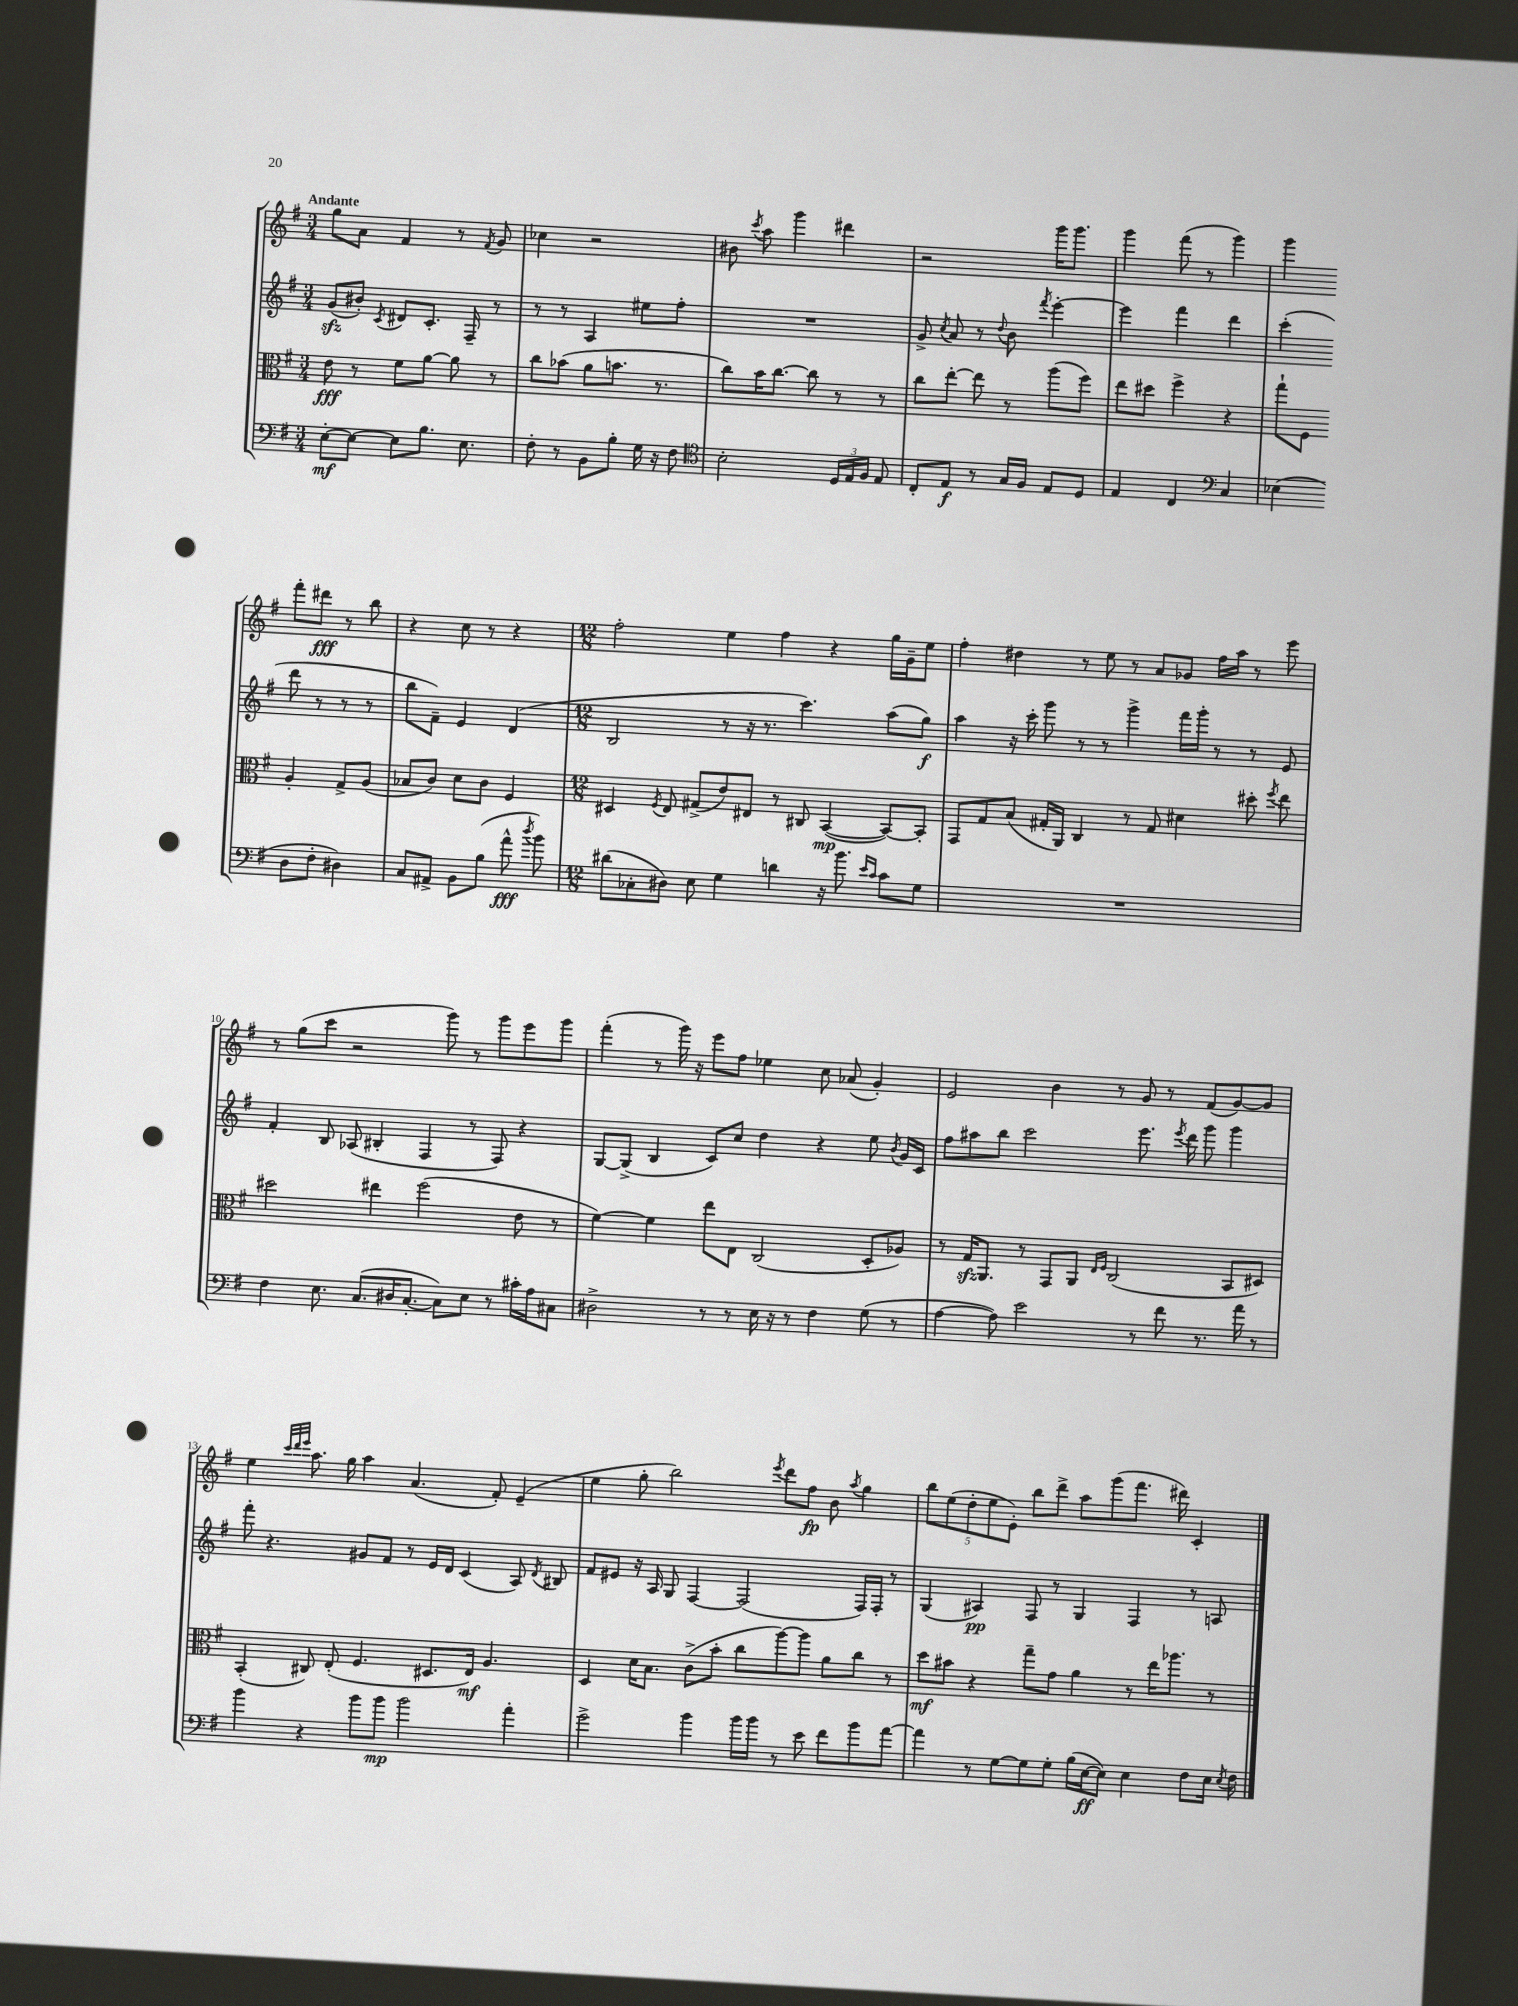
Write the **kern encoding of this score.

**kern	**dynam	**kern	**dynam	**kern	**dynam	**kern	**dynam
*part4	*part4	*part3	*part3	*part2	*part2	*part1	*part1
*staff4	*staff4	*staff3	*staff3	*staff2	*staff2	*staff1	*staff1
*clefF4	*	*clefC3	*	*clefG2	*	*clefG2	*
*k[f#]	*	*k[f#]	*	*k[f#]	*	*k[f#]	*
*M3/4	*	*M3/4	*	*M3/4	*	*M3/4	*
=1	=1	=1	=1	=1	=1	=1	=1
!	!	!	!	!	!	!LO:TX:a:B:t=Andante	!
[8E'\L	mf	8e\	fff	(8gzz/L	.	8gg\L	.
8E\J_	.	8r	.	8b#X'/J)	.	8a\J	.
.	.	.	.	8qc/	.	.	.
8E\L]	.	8f#\L	.	8d#X/L	.	4f#/	.
8.B\J	.	[8a\J	.	8.c'/J	.	.	.
.	.	8a\]	.	.	.	8r	.
8.E\	.	.	.	16F#~/	.	.	.
.	.	.	.	.	.	8qf#/	.
.	.	8r	.	8r	.	8g/	.
=2	=2	=2	=2	=2	=2	=2	=2
8F#'\	.	8cc\L	.	8r	.	4cc-X\	.
8r	.	(8b-X\J	.	8r	.	.	.
8BB\L	.	8a\L	.	4A/	.	2r	.
8B'\J	.	8.bn\J	.	.	.	.	.
16G\	.	.	.	8ee#X\L	.	.	.
16r	.	8.r	.	.	.	.	.
8F#\	.	.	.	8ff#'\J	.	.	.
=3	=3	=3	=3	=3	=3	=3	=3
*clefC4	*	*	*	*	*	*	*
2B'\	.	8cc\L)	.	2.r	.	8b#X\	.
.	.	.	.	.	.	8qccc/	.
.	.	16b\K	.	.	.	8aa\	.
.	.	[8.cc\J	.	.	.	.	.
.	.	.	.	.	.	4ggg\	.
.	.	8cc\]	.	.	.	.	.
24D/LL	.	8r	.	.	.	4ddd#X\	.
24E/	.	.	.	.	.	.	.
24F#/JJ	.	.	.	.	.	.	.
8E/	.	8r	.	.	.	.	.
=4	=4	=4	=4	=4	=4	=4	=4
8C'/L	.	8cc\L	.	8g^/	.	2r	.
.	.	.	.	8qcc/	.	.	.
8E/J	f	[8ee'\J	.	8a/	.	.	.
8r	.	8ee\]	.	8r	.	.	.
.	.	.	.	8qqdd/	.	.	.
16G/LL	.	8r	.	8b\	.	.	.
16F#/JJ	.	.	.	.	.	.	.
.	.	.	.	8qfff#/	.	.	.
8E/L	.	(8aa\L	.	[4eee'\	.	16ggg\KL	.
.	.	.	.	.	.	8.ggg\J	.
8D/J	.	8ff#\J)	.	.	.	.	.
=5	=5	=5	=5	=5	=5	=5	=5
4E/	.	8ee\L	.	4eee\]	.	4ggg\	.
.	.	8dd#X\J	.	.	.	.	.
4C/	.	4ff#^\	.	4fff#\	.	(8fff#\	.
.	.	.	.	.	.	8r	.
*clefF4	*	*	*	*	*	*	*
4C/	.	4r	.	4ddd\	.	4ggg\)	.
=6	=6	=6	=6	=6	=6	=6	=6
(4E-X\	.	8gg`\L	.	(4ccc'\	.	4ggg\	.
.	.	8F#\J	.	.	.	.	.
8D\L	.	4A'/	.	8ddd\	.	8fff#'\L	.
8F#'\J	.	.	.	8r	.	8ddd#X\J	fff
4D#X\)	.	8G^/L	.	8r	.	8r	.
.	.	(8A/J	.	8r	.	8bb\	.
!!LO:LB:g=z
=7	=7	=7	=7	=7	=7	=7	=7
8C/L	.	8B-X/L	.	8bb\L	.	4r	.
8AA#X^/J	.	8c/J)	.	8f#~\J)	.	.	.
8BB\L	.	8d\L	.	4e/	.	8cc\	.
(8B\J	.	8c\J	.	.	.	8r	.
8a^^\	fff	4F#/	.	(4d/	.	4r	.
8qdd/	.	.	.	.	.	.	.
8b\)	.	.	.	.	.	.	.
=8	=8	=8	=8	=8	=8	=8	=8
*M12/8	*	*M12/8	*	*M12/8	*	*M12/8	*
(8d#X\L	.	4D#X/	.	2B/	.	2ff#'\	.
8C-X'\	.	.	.	.	.	.	.
.	.	8qF#/	.	.	.	.	.
8D#X\J)	.	8E/	.	.	.	.	.
8E\	.	(8G#X^/L	.	.	.	.	.
4G\	.	8e/)	.	8r	.	4ee\	.
.	.	8E#X/J	.	16r	.	.	.
.	.	.	.	8.r	.	.	.
4dn\	.	8r	.	.	.	4ff#\	.
.	.	8C#X/	.	4.ccc\)	.	.	.
16r	.	([4BB/	mp	.	.	4r	.
8.b\	.	.	.	.	.	.	.
16qqe/LL	.	.	.	.	.	.	.
16qqc/JJ	.	.	.	.	.	.	.
8c\L	.	8BB/L_)	.	(8aa\L	.	16gg\LL	.
.	.	.	.	.	.	16g~\J	.
8G\J	.	8BB'/J]	.	8gg\J)	f	8ee\J	.
=9	=9	=9	=9	=9	=9	=9	=9
1.r	.	8GG/L	.	4aa\	.	4ff#'\	.
.	.	8G/	.	.	.	.	.
.	.	(8B/J	.	16r	.	4dd#X\	.
.	.	.	.	16ccc'\	.	.	.
.	.	16G#X'/LL	.	8ggg\	.	.	.
.	.	16AA/JJ)	.	.	.	.	.
.	.	4C/	.	8r	.	8r	.
.	.	.	.	8r	.	8ee\	.
.	.	8r	.	4ggg^\	.	8r	.
.	.	8G#/	.	.	.	8a/L	.
.	.	4d#X\	.	16fff#\LL	.	8g-X/J	.
.	.	.	.	16ggg'\JJ	.	.	.
.	.	.	.	8r	.	16ff#\LL	.
.	.	.	.	.	.	16aa\JJ	.
.	.	8dd#X'\	.	8r	.	8r	.
.	.	8qff#/	.	.	.	.	.
.	.	8ee\	.	8e/	.	8eee\	.
!!LO:LB:g=z
=10	=10	=10	=10	=10	=10	=10	=10
4F#\	.	2dd#X\	.	4f#'/	.	8r	.
.	.	.	.	.	.	(8gg\L	.
8.E\	.	.	.	8B/	.	8ccc\J	.
.	.	.	.	(8A-X/	.	2r	.
(8.C/L	.	.	.	.	.	.	.
.	.	4ee#X\	.	4B#X'/	.	.	.
16D#X/K	.	.	.	.	.	.	.
[8.C'/J	.	.	.	.	.	.	.
.	.	(2ff#\	.	4F#/	.	.	.
8C\L])	.	.	.	.	.	8ggg\)	.
8E\J	.	.	.	8r	.	8r	.
8r	.	.	.	8F#/)	.	8ggg\L	.
16c#X'\LL	.	8e\	.	4r	.	8eee\	.
16A\J	.	.	.	.	.	.	.
8C#X\J	.	8r	.	.	.	8ggg\J	.
=11	=11	=11	=11	=11	=11	=11	=11
2D#X^\	.	[4f#\)	.	[8G/L	.	(4fff#'\	.
.	.	.	.	(8G^/J]	.	.	.
.	.	4f#\]	.	4B/	.	8r	.
.	.	.	.	.	.	16ggg\)	.
.	.	.	.	.	.	16r	.
8r	.	8ee\L	.	8c/L)	.	8eee\L	.
8r	.	8E\J	.	8cc/J	.	8ff#\J	.
16E\	.	(2C/	.	4dd\	.	4ee-X\	.
16r	.	.	.	.	.	.	.
8r	.	.	.	.	.	.	.
4F#\	.	.	.	4r	.	8cc\	.
.	.	.	.	.	.	(8a-X/	.
(8G\	.	8D'/L	.	8ee\	.	4g'/)	.
.	.	.	.	8qb/	.	.	.
8r	.	8A-X/J)	.	16g/LL	.	.	.
.	.	.	.	16c/JJ	.	.	.
=12	=12	=12	=12	=12	=12	=12	=12
[4A\	.	8r	.	8ff#\L	.	2e/	.
.	.	16Gzz/KL	.	8aa#X\	.	.	.
.	.	8.AA/J	.	.	.	.	.
8A\])	.	.	.	8bb\J	.	.	.
2e\	.	8r	.	2ccc\	.	.	.
.	.	8GG/L	.	.	.	4b\	.
.	.	8AA/J	.	.	.	.	.
.	.	16qqE/LL	.	.	.	.	.
.	.	16qqF#/JJ	.	.	.	.	.
.	.	(2C/	.	.	.	8r	.
8r	.	.	.	8.eee\	.	8g/	.
8f#\	.	.	.	.	.	8r	.
.	.	.	.	8qeee/	.	.	.
.	.	.	.	16ddd\	.	.	.
8.r	.	.	.	8ggg\	.	(8f#/L	.
.	.	8BB/L	.	4ggg\	.	[8g/)	.
16a\	.	.	.	.	.	.	.
8r	.	8D#X/J)	.	.	.	8g/J]	.
!!LO:LB:g=z
=13	=13	=13	=13	=13	=13	=13	=13
4b\	.	(4BB'/	.	8fff#'\	.	4ee\	.
.	.	.	.	4.r	.	.	.
.	.	.	.	.	.	32qqccc/LLL	.
.	.	.	.	.	.	32qqddd/	.
.	.	.	.	.	.	32qqeee/JJJ	.
4r	.	8C#X/)	.	.	.	8.aa\	.
.	.	(8E'/	.	.	.	.	.
.	.	.	.	.	.	16gg\	.
8b\L	.	4.F#/	.	8g#X/L	.	4aa\	.
8b\J	mp	.	.	8f#/J	.	.	.
2b\	.	.	.	8r	.	(4.a/	.
.	.	8.D#X/L	.	16e/LL	.	.	.
.	.	.	.	16d/JJ	.	.	.
.	.	.	.	(4c/	.	.	.
.	.	16E/Jk)	mf	.	.	.	.
.	.	4.A/	.	.	.	8f#'/)	.
4a'\	.	.	.	8A/)	.	(4e~/	.
.	.	.	.	8qd/	.	.	.
.	.	.	.	8B#X/	.	.	.
=14	=14	=14	=14	=14	=14	=14	=14
2g^\	.	4D/	.	8f#/L	.	4ee\	.
.	.	.	.	8e#X/J	.	.	.
.	.	16d\KL	.	16r	.	8gg'\	.
.	.	8.B\J	.	16A/	.	.	.
.	.	.	.	8G/	.	2bb\)	.
4b\	.	(8c^\L	.	[4F#/	.	.	.
.	.	8b'\J	.	.	.	.	.
16b\LL	.	8cc\L	.	(2F#/]	.	.	.
16b\JJ	.	.	.	.	.	.	.
.	.	.	.	.	.	8qeee/	.
8r	.	[8aa\)	.	.	.	8ddd\L	.
8e\	.	8aa\J]	.	.	.	8ff#\J	fp
8f#\L	.	8a\L	.	.	.	8b\	.
.	.	.	.	.	.	8qaa/	.
8b\	.	8cc\J	.	16F#/LL)	.	4gg\	.
.	.	.	.	16F#'/JJ	.	.	.
[8a\J	.	8r	.	8r	.	.	.
=15	=15	=15	=15	=15	=15	=15	=15
4a\]	.	8dd\L	mf	(4G/	.	10bb\L	.
.	.	.	.	.	.	(10ee\	.
.	.	8b#X\J	.	.	.	.	.
.	.	.	.	.	.	10dd'\	.
8r	.	4r	.	4A#X/)	pp	.	.
.	.	.	.	.	.	10ee\	.
[8G\L	.	.	.	.	.	.	.
.	.	.	.	.	.	10e'\J)	.
8G\]	.	8gg~\L	.	8F#/	.	8bb\L	.
8G'\J	.	8g\J	.	8r	.	8ddd^\J	.
(16B\LL	.	4a\	.	4G/	.	8aa\L	.
[16E\J	ff	.	.	.	.	.	.
8E\J])	.	.	.	.	.	(8ggg\	.
4E\	.	8r	.	4F#/	.	8.fff#\J	.
.	.	16ee\KL	.	.	.	.	.
.	.	8.aa-X\J	.	.	.	16ddd#X\)	.
8F#\L	.	.	.	8r	.	4c'/	.
16E\Jk	.	8r	.	8An/	.	.	.
8qE/	.	.	.	.	.	.	.
16F#\	.	.	.	.	.	.	.
==	==	==	==	==	==	==	==
*-	*-	*-	*-	*-	*-	*-	*-
